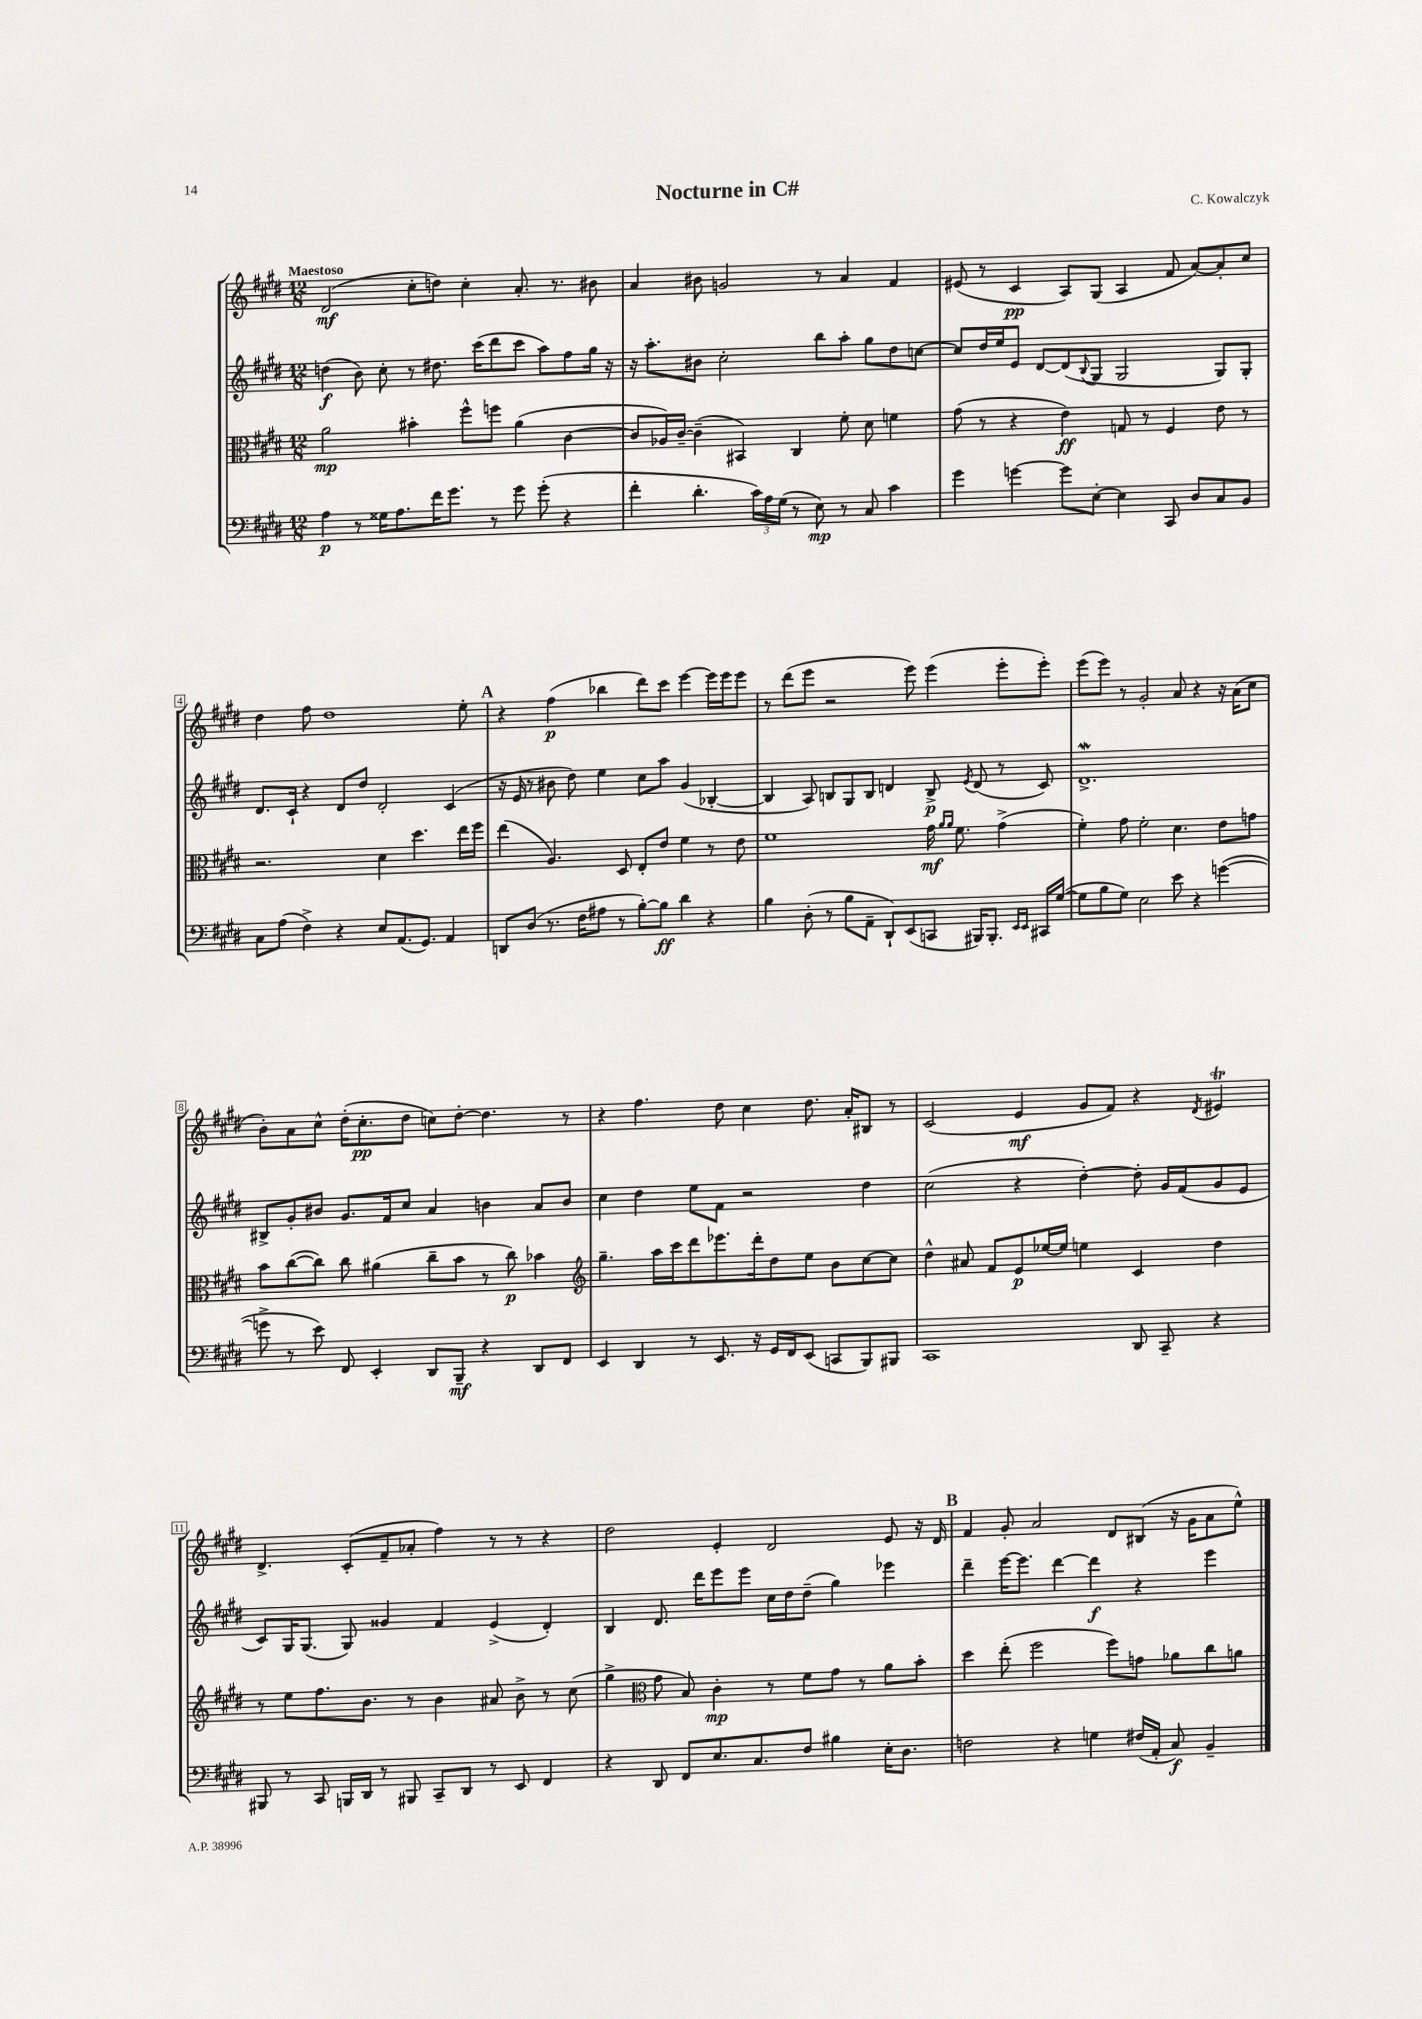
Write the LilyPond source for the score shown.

\header { title = "Nocturne in C#" composer = "C. Kowalczyk" }
<<
\new StaffGroup <<
\new Staff = "s0" {
    \clef treble \key e \major \numericTimeSignature \time 12/8 \tempo "Maestoso"
    dis'2\mf( cis''8-. d''8) cis''4-. a'8.-. r8. bis'8 |
    a'4 bis'8 g'2 r8 a'4 fis'4 |
    eis'8( r8 cis'4\pp a8) gis8( a4 fis'8 a'8~) a'8-. cis''8 |
    dis''4 fis''8 dis''1 e''8-. |
    \mark \markup { \bold "A" } r4 fis''4\p( bes''4 dis'''8) cis'''8 e'''4~ e'''16 e'''16 e'''8 |
    r8 dis'''8( e'''8 r2 e'''8) e'''4( e'''8-. e'''8-.) |
    e'''8( e'''8) r8 gis'2-. a'8 r4 r16 a'16( cis''8 |
    b'8-.) a'8 cis''8-^ dis''16-.( cis''8.-.\pp dis''8 c''8) dis''8~-. dis''4. r8 |
    r4 fis''4. dis''8 cis''4 dis''8. a'16-. bis8 r8 |
    cis'2( e'4\mf gis'8 fis'8) r4 \acciaccatura { dis'8 } eis'4\trill |
    dis'4.-> cis'8-.( fis'8-- aes'8-. fis''4) r8 r8 r4 |
    dis''2 e'4-. dis'2 e'8 r16 dis'16 |
    \mark \markup { \bold "B" } fis'4 gis'8-. a'2 dis'8 bis8( r16 gis'16 a'8 e''8-^) \bar "|." |
}
\new Staff = "s1" {
    \clef treble \key e \major \numericTimeSignature \time 12/8
    d''4\f( b'8) cis''8-. r8 dis''8. cis'''16( dis'''8 cis'''8 a''8) fis''8 gis''16 r16 |
    r16 a''8.-. bis'8 cis''2-. b''8 a''8-. gis''8 dis''8 c''8~ |
    c''8 dis''16 e''16 e'8 dis'8~ dis'8( \appoggiatura { b8 } gis8 gis2 gis8) gis8-. |
    dis'8. cis'16-! r4 dis'8 dis''8 dis'2-. cis'4( |
    \mark \markup { \bold "A" } r16 e'16 r8 bis'8 dis''8) e''4 cis''8 a''8 gis'4( bes4~-. |
    bes4 a8) b8 gis8 b8 d'4 b8->\p \acciaccatura { e'8 } d'8( r8 cis'8) |
    dis'1.->\mordent |
    bis8-> gis'8-. bis'8 gis'8. fis'16 cis''8 a'4 b'4 a'8 b'8 |
    cis''4 dis''4 e''8 fis'8 r2 dis''4 |
    cis''2( r4 dis''4~-.) dis''8-. gis'16 fis'16( gis'8 e'8 |
    cis'8) gis16 gis8.( gis8) gisis'4 fis'4 e'4->( dis'4-.) |
    b4 dis'8. dis'''16 e'''8 e'''8 cis''16 dis''16 dis''8--( gis''4) ees'''4 |
    \mark \markup { \bold "B" } dis'''4-- e'''16~ e'''8. dis'''4~ dis'''4\f r4 e'''4 \bar "|." |
}
\new Staff = "s2" {
    \clef alto \key e \major \numericTimeSignature \time 12/8
    a'2\mp bis'4-. fis''8-^ f''8 a'4( cis'4~ |
    cis'8 aes16) cis'16~-- cis'4--( bis,4) cis4 fis'8-. dis'8 f'4 |
    gis'8( r8 r4 e'4\ff) g8 r8 fis4 e'8 r8 |
    r2. dis'4 dis''4. e''16 fis''16 |
    \mark \markup { \bold "A" } e''4( a4.) dis8 e8-. e'8 fis'4 r8 e'8 |
    fis'1 gis'16\mf \grace { a'16 a'16 } fis'8. gis'4->( |
    fis'4-.) gis'8 fis'2-. dis'4. e'8 g'8 |
    b'8 cis''8~( cis''8) cis''8 ais'4( cis''8-- b'8 r8 cis''8\p) bes'4 |
    \clef treble gis''4.-- a''16 cis'''16 dis'''8 ees'''8. dis'''16-. dis''8 e''8 b'8 cis''8~ cis''8 |
    dis''4-^ ais'8 fis'8 e'8\p ees''16~ ees''16 e''4 cis'4 dis''4 |
    r8 e''8 fis''8. b'8. r8 b'4 ais'8 b'8-> r8 cis''8( |
    gis''4-> \clef alto gis'8 b8) cis'4-.\mp r8 fis'8 gis'8 r8 a'8 b'8-. |
    \mark \markup { \bold "B" } dis''4 e''8-.( fis''2 fis''8) g'8 aes'8 cis''8 a'8 \bar "|." |
}
\new Staff = "s3" {
    \clef bass \key e \major \numericTimeSignature \time 12/8
    a4\p r8 gisis16 a8. fis'16 gis'8. r8 gis'8 gis'8-.( r4 |
    fis'4-. dis'4.-. \tuplet 3/2 { cis'16) a16 gis16( } r8 e8\mp) r8 cis8 cis'4 |
    gis'4 g'4~ g'8 e8~-. e4 cis,8 dis8 cis8 b,8 |
    cis8 a8( fis4->) r4 e8 a,8.( gis,8.) a,4 |
    \mark \markup { \bold "A" } d,8 dis8( r8. fis16 ais8 r8 b8~-.) b8\ff dis'4 r4 |
    b4 dis8-.( r8 b8 a,8-- dis,8-!) e,8( c,8 bis,,16) bis,,8.-. \grace { e,16 e,16 } cis,16 gis16~( |
    gis8 b8 gis8) e2 e'8 r4 g'4~( |
    g'8-> r8 e'8) fis,8 e,4-. dis,8 b,,8--\mf r4 dis,8 fis,8 |
    e,4 dis,4 r8 e,8. r16 gis,16 fis,16 e,8( c,8 b,,8) bis,,8 |
    cis,1 dis,8 cis,8-- r4 |
    bis,,8 r8 cis,8 b,,16 dis,16 r8 bis,,8 cis,8-- dis,8 r8 e,8 fis,4 |
    r4 dis,8 fis,8 e8. cis8. fis8 bis4 e16-. dis8. |
    \mark \markup { \bold "B" } f2 r4 g4 fis16( a,16-. cis8\f) b,4-- \bar "|." |
}
>>
>>
\layout { \context { \Score \override BarNumber.stencil = #(make-stencil-boxer 0.1 0.3 ly:text-interface::print) } }
